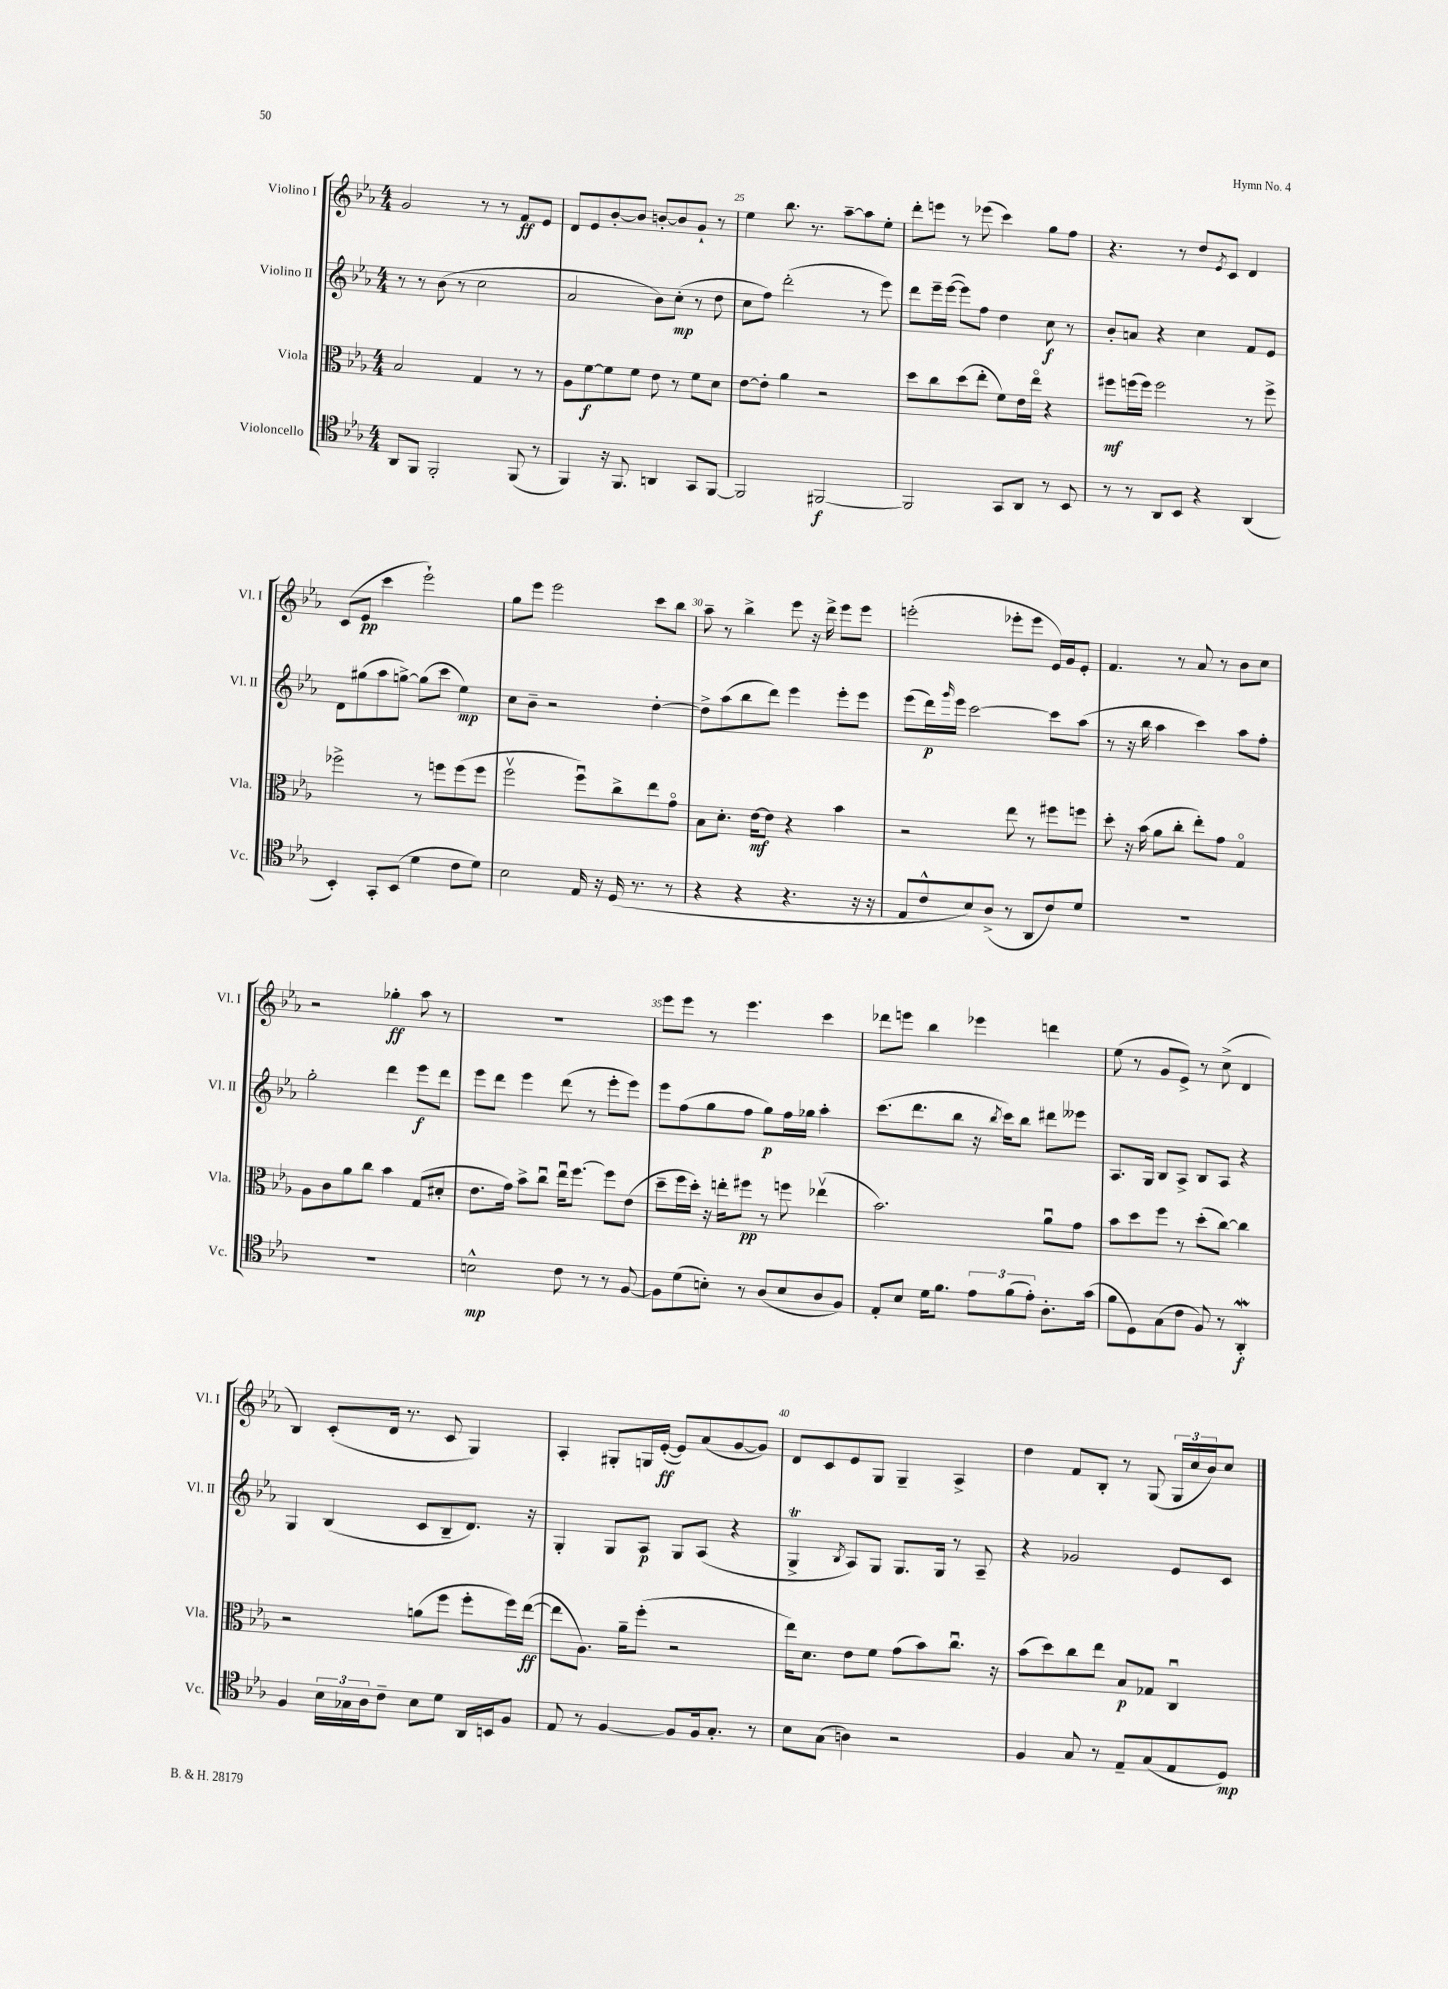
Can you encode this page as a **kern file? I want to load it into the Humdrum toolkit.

**kern	**kern	**kern	**kern
*staff4	*staff3	*staff2	*staff1
*clefC4	*clefC3	*clefG2	*clefG2
*k[b-e-a-]	*k[b-e-a-]	*k[b-e-a-]	*k[b-e-a-]
*M4/4	*M4/4	*M4/4	*M4/4
8AA-	2B-	8r	2g
8FF	.	8r	.
2FF'	.	(8b-	.
.	.	8r	.
.	4G	2cc	8r
.	.	.	8r
(8FF	8r	.	8f
8r	8r	.	8e-
=	=	=	=
4FF)	8A-	2a-	8d
.	[8f	.	8e-
16r	8f]	.	[8b-'
8.FF	.	.	.
.	8f	.	8b-]
4AA	8e-	8b-)	[8b'
.	8r	(8cc'	8b]
8GG	8f	8r	8g`
[8FF	8d	8dd	8r
=	=	=	=
2FF]	[8e-	8cc	4ee-
.	8e-']	8ff)	.
.	4a-	(2ddd'	8.bb-
.	.	.	8.r
[2FF#	2r	.	.
.	.	.	[8aa-~
.	.	8r	8aa-]
.	.	8eee-)	8ee-'
=	=	=	=
2FF#]	8dd	8ddd	8ddd'
.	8cc	16eee-~	8eee
.	.	([16eee-	.
.	(8dd	8eee-])	8r
.	8ee-'	8ff	(8eee-
8GG	8f)	4dd	4ccc)
8AA-	16e-	.	.
.	16ee-o	.	.
8r	4r	8cc	8gg
8BB-	.	8r	8ff
=	=	=	=
8r	8ff#	8b-'	4.r
8r	(16ff	8a	.
.	16ff)	.	.
8AA-	2ff	4r	.
8BB-	.	.	8r
4r	.	4cc	8dd
.	.	.	8qe-
.	.	.	8c
(4AA-	8r	8f	4d
.	8ff^	8e-	.
=	=	=	=
4BB-')	2ff-^	8d	(8c
.	.	(8gg#	8e-
8GG'	.	8aa-	4ccc
(8BB-	.	[8gg^)	.
4d	8r	(8gg]	2eee-`)
.	8ff	8ccc	.
8c	(8ff	4ee-)	.
8d)	8ff	.	.
=	=	=	=
2B-	2ffv	8cc	8gg
.	.	8b-~	8eee-
.	.	2r	2eee-
16E-	8ffu)	.	.
16r	.	.	.
(16D	8cc^	.	.
8.r	.	.	.
.	8ee-	[4dd'	8ccc
8r	8go	.	8bb-
=	=	=	=
4r	8B-	8dd^]	8aa-~
.	8.d'	(8aa-	8r
4r	.	8bb-	4bb-^
.	[16e-	.	.
.	8e-]	8ddd)	.
4.r	4r	4eee-	8eee-
.	.	.	16r
.	.	.	16ddd^
.	4b-	8eee-'	8eee-
16r	.	8eee-	8eee-
16r	.	.	.
=	=	=	=
8E-	2r	(8eee-	(2eee'
8c^^	.	16ddd)	.
.	.	16qqggg	.
.	.	16eee-	.
8B-)	.	[2ccc	.
(8A-^	.	.	.
8r	8ee-	.	8eee-'
8AA-	8r	.	8eee-
8c)	8ff#	8ccc]	16e-)
.	.	.	16g
8d	8ff	(8aa-	8e-'
=	=	=	=
1r	8dd'	8r	4.f
.	16r	16r	.
.	(16b-	16bb-	.
.	8a-	4aa-	.
.	8cc'	.	8r
.	8ee-')	4ccc)	8a-
.	8g	.	8r
.	4Go	8aa-	8b-
.	.	8ff'	8cc
=	=	=	=
1r	8A-	2gg'	2r
.	8c	.	.
.	8a-	.	.
.	8cc	.	.
.	4b-	4ddd	4gg-'
.	(8G	8eee-	8aa-
.	8d#'	8ddd	8r
=	=	=	=
2B^^	8.e-	8eee-	1r
.	.	8ddd	.
.	16g)	.	.
.	8b-^	4eee-	.
.	8ccu	.	.
8c	16ee-u	(8ddd	.
.	[8.ff	.	.
8r	.	8r	.
8r	8ff]	8eee-'	.
[8F	(8e-	8eee-)	.
=	=	=	=
8F]	8dd~	8eee-	8eee-
(8d	16ff	(8ff	8eee-
.	16dd')	.	.
8B')	16r	8gg	8r
.	16ee'	.	.
8r	8ff#	8ff	4.eee-
(8A-	8r	8gg)	.
8B	8ff	16ff	.
.	.	16gg-	.
8A-	(4ee-v	4aa-'	4ccc
8F)	.	.	.
=	=	=	=
8E-'	2.b-)	(8.ccc	8ddd-
8B-	.	.	8eee
.	.	8.ddd	.
16d	.	.	4bb-
8.f	.	.	.
.	.	8bb-	.
12e-	.	16r	4eee-
.	.	8qbb-	.
.	.	16ccc)	.
(12f	.	.	.
.	.	8bb-	.
12e-')	.	.	.
8.A-'	8a-u	8ddd#	4ddd
.	8g	8eee--	.
(16g	.	.	.
=	=	=	=
8f	8b-	8.A-	(8ee-
8D)	8dd	.	8r
.	.	16G	.
(8G	8ff	8B-	8g
8c	8r	8A-^	8e-^)
8F)	(8dd'	8B-	8r
8r	[8cc)	8A-	(8cc^
4AA-'	4cc]	4r	4d
=	=	=	=
4F	2r	4G	4B-)
24B-	.	(4B-	(8c'
24G-	.	.	.
24A-	.	.	.
8c~	.	.	16d
.	.	.	8.r
8B-	(8a	8c	.
8d	8ff	8B-~	8c
16AA-	8ff'	8.d)	4G)
16BB	.	.	.
8F	16ff)	.	.
.	([16ee-	16r	.
=	=	=	=
8E-	8ee-]	4G'	4A-'
8r	8.A-)	.	.
[4F	.	8G	8G#'
.	16a-~	.	.
.	(8ff'	8A-	16G
.	.	.	([16e-'
8F]	2r	8G	8e-])
16F	.	(8A-	(8a-
8.G'	.	.	.
.	.	4r	[8g
8r	.	.	8g])
=	=	=	=
8B-	16ee-)	4G^	8d
.	8.d	.	.
(8G	.	.	8c
.	.	8qB-	.
4A)	8e-	8A-)	8e-
.	8f	8G	8G
2r	(8g	8.G	4G~
.	8b-)	.	.
.	.	16G	.
.	8.ccu	8r	4A-^
.	.	8A-~	.
.	16r	.	.
=	=	=	=
4F	(8b-	4r	4dd
.	8dd)	.	.
8G	8cc	2g-	8f
8r	8ee-	.	8B-'
8E-~	8B-	.	8r
(8G	8G-	.	(8G
8E-	4Cu	8e-	24G
.	.	.	24cc
.	.	.	24b-)
8D)	.	8c	8cc
==	==	==	==
*-	*-	*-	*-
